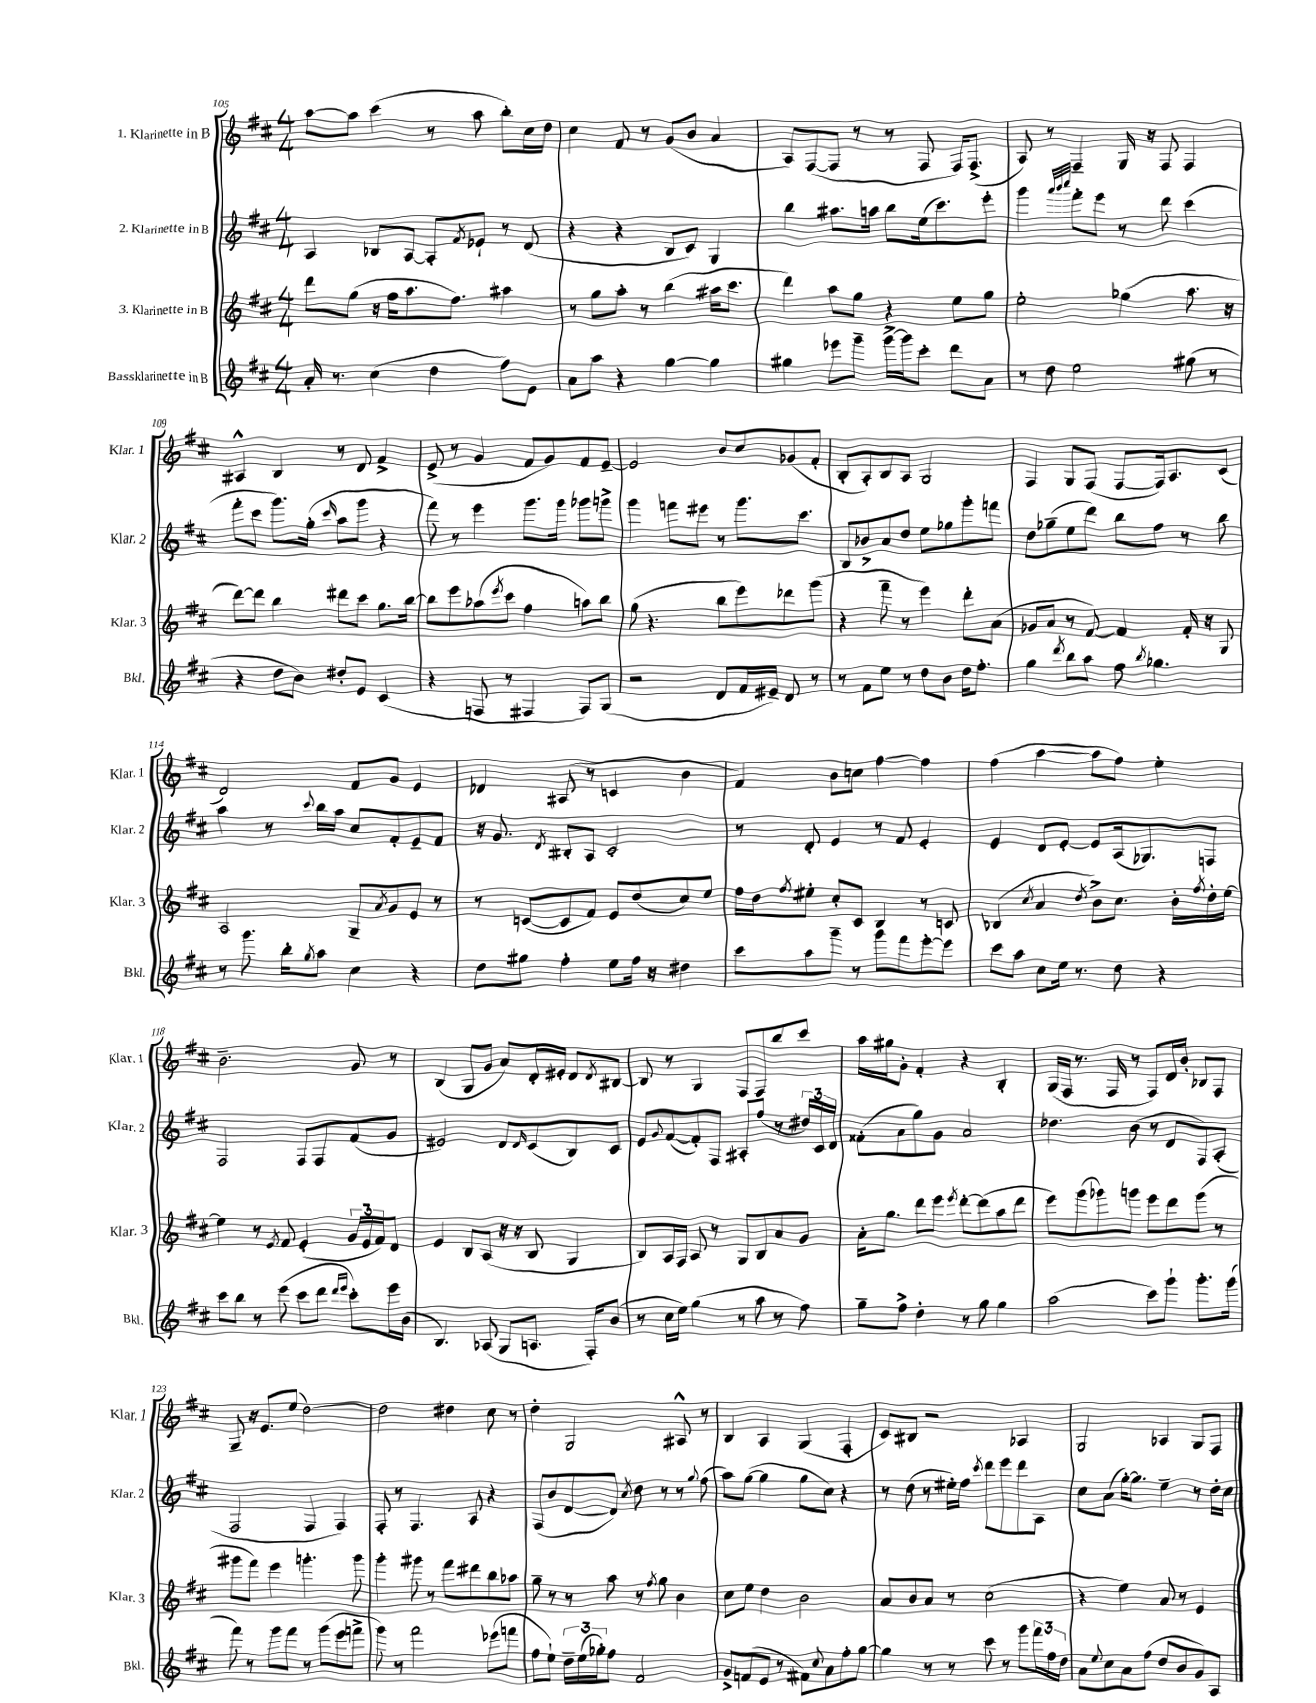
<<
\new StaffGroup <<
\new Staff = "s0" \with { instrumentName = "1. Klarinette in B" shortInstrumentName = "Klar. 1" } {
    \clef treble \key d \major \numericTimeSignature \time 4/4
    a''8~ a''8 cis'''4( r8 a''8 b''8-.) cis''16 d''16 |
    cis''4 fis'8 r8 g'8( b'8 a'4 |
    a8) fis8~( fis8 r8 r8 fis8 fis16) fis8.->( |
    a8) r8 fis4-- g16 r16 fis8 fis4 |
    ais4-^ b4 r8 d'8 fis'4-> |
    e'8->( r8 g'4 fis'8 g'8) fis'8 e'8~-- |
    e'2 b'8 cis''8 ges'8( fis'8-. |
    b8-. a8-.) b8 a8 g2 |
    fis4 g8 fis8( fis8~ fis16) a8. cis'8( |
    d'2) fis'8 g'8 e'4 |
    des'4 ais8( r8 c'4 b'4 |
    fis'4) b'8 c''8 fis''4~ fis''4 |
    fis''4( a''4~ a''8 fis''8) e''4-. |
    b'2.-- g'8 r8 |
    b4( g8 g'8 a'8) d'16-. eis'16-. d'8 \acciaccatura { d'8 } bis8~ |
    bis8 r8 g4 fis8 fis8 b''8 cis'''8 |
    a''16 gis''16 g'8-. fis'4-. r4 b4-. |
    g16( fis16 r8. fis16 r8 fis8) d'16 b'16-. bes8 fis8 |
    g8-- r16 e'8. e''8( d''2~) |
    d''2 dis''4 cis''8 r8 |
    d''4-. g2 ais8-^ r8 |
    b4 a4 g4( fis4-. |
    cis'8) bis8 r2 aes4 |
    g2 aes4 g8 fis8 \bar "|." |
}
\new Staff = "s1" \with { instrumentName = "2. Klarinette in B" shortInstrumentName = "Klar. 2" } {
    \clef treble \key d \major \numericTimeSignature \time 4/4
    a4 bes8 a8~ a8-. \acciaccatura { fis'8 } ees'8-! r8 d'8( |
    r4 r4 b8 cis'8) g4 |
    b''4 ais''8. a''16 b''8 e''16( cis'''8.) e'''8-. |
    g'''4 \grace { a'''32 b'''32 cis''''32 } fis'''8-. e'''8 r8 d'''8 cis'''4( |
    fis'''8-. cis'''8 g'''8.) g''16-.( \grace { cis'''16 } a''8 g'''8 r4 |
    fis'''8) r8 e'''4 g'''8. g'''16 ges'''8 g'''8-> |
    g'''4 f'''8 eis'''8 r8 g'''8. cis'''8. |
    b8 bes'8-> a'8 d''8 e''8 ges''8 g'''8-. f'''8 |
    d''8 ges''8--( e''8 d'''8) b''8 fis''8 r8 b''8 |
    a''4 r8 \appoggiatura { cis'''8 } b''16 a''16 cis''8 fis'8-. e'8-- fis'8 |
    r16 g'8. \acciaccatura { d'8 } bis8-. a8 cis'2-. |
    r8 d'8-. e'4 r8 fis'8 e'4-. |
    e'4 d'8 e'8~-. e'8 a16( ges8.) f8 |
    fis2 fis8 fis8 fis'8( g'8 |
    eis'2) d'8 \grace { d'16 } cis'8( b8) cis'8 |
    e'8 \appoggiatura { g'8 } fis'8~( fis'8-.) fis8 ais8-. fis''8( r8 \tuplet 3/2 { dis''16) cis'16 d'16 } |
    fisis'8-.( a'8 g''8) g'8 a'2 |
    des''4. b'8( r8 d'8 fis8) a8-.( |
    fis2 fis4 fis4) |
    fis8-. r8 fis4. a8 r4 |
    fis8( b'8 d'8~ d'8) \acciaccatura { cis''8 } d''8 r8 r8 \appoggiatura { g''8 } fis''8( |
    a''8) g''8~( g''4 g''8 cis''8) r4 |
    r8 d''8( r8 eis''16-.) fis''16 \acciaccatura { cis'''8 } d'''8 e'''8 d'''8 a8 |
    cis''8 a'8( g''16~-.) g''8. e''4-- r8 d''16-. cis''16 \bar "|." |
}
\new Staff = "s2" \with { instrumentName = "3. Klarinette in B" shortInstrumentName = "Klar. 3" } {
    \clef treble \key d \major \numericTimeSignature \time 4/4
    d'''8 g''8( r16 fis''16 a''8. fis''8.) ais''4 |
    r8 g''8 a''8-. r8 b''4( ais''16 cis'''8. |
    d'''4) a''8 g''8 r4 e''8 g''8 |
    e''2-. ges''4( a''8. r16 |
    d'''8~) d'''8 b''4 dis'''8 cis'''8 g''8. b''16~ |
    b''8 e'''8 aes''8( \acciaccatura { e'''8 } cis'''8 fis''4 a''8) b''8 |
    g''8( r4. b''8 e'''8) des'''8 g'''8( |
    r4 fis'''8-- r8 e'''4) d'''8-. a'8( |
    ges'8 a'8 r8 fis'8~) fis'4 fis'16-. r16 g8 |
    a2 g8-- \acciaccatura { a'8 } g'8 e'8 r8 |
    r8 c'8~( c'8 fis'8) e'8 d''8( cis''8) e''8 |
    fis''16 d''16 \acciaccatura { fis''8 } eis''8-. cis''8-. cis'8 b4 r8 c'8 |
    bes4( \acciaccatura { cis''8 } a'4 \acciaccatura { d''8 } b'8->) cis''8. b'16-. \acciaccatura { fis''8 } d''16-. e''16~ |
    e''4 r8 \acciaccatura { e'8 } fis'8 e'4-.( \tuplet 3/2 { g'16 e'16 fis'16) } d'8 |
    e'4 b8 a8( r16 r16 b8 g4 |
    b8) a16 fis16 a8 r8 g8 b8 a'8 g'8 |
    a'16-. g''8. d'''8 e'''8 \acciaccatura { e'''8 } d'''8~-. d'''8( a''8 d'''8 |
    e'''8) g'''8( ges'''8) g'''8 e'''8 d'''8 g'''8( r8 |
    gis'''8 fis'''8) e'''4 g'''4.-. g'''8 |
    g'''4-. gis'''8 r8 fis'''8 dis'''8 b''8 aes''8 |
    g''8-- r8 r8 a''8 r8 \acciaccatura { fis''8 } g''8 b'4 |
    cis''8 e''8 d''4 b'2 |
    a'8 b'8 a'8 r8 cis''2( |
    r4 e''4) a'8 r8 e'4 \bar "|." |
}
\new Staff = "s3" \with { instrumentName = "Bassklarinette in B" shortInstrumentName = "Bkl." } {
    \clef treble \key d \major \numericTimeSignature \time 4/4
    a'16-. r8. cis''4( d''4 fis''8) e'8 |
    a'8 a''8 r4 g''4~ g''4 |
    gis''4 ees'''8 g'''8-- g'''16~-> g'''16 cis'''8-. d'''8 a'8 |
    r8 d''8 e''2 gis''8( r8 |
    r4 d''8 b'8) dis''8-. e'8 cis'4( |
    r4 f8 r8 fis4 fis8) g8( |
    r2 d'8 fis'16 eis'16--) d'8 r8 |
    r8 fis'8 e''8 r8 d''8 b'8 d''16 fis''8.-. |
    g''4 \acciaccatura { d'''8 } b''8 a''8 fis''8 \acciaccatura { b''8 } ges''4. |
    r8 g'''8. b''16-. \acciaccatura { g''8 } a''8 cis''4 r4 |
    d''8 gis''8 fis''4-. e''8 fis''16 r16 dis''4 |
    cis'''8 a''8 g'''8-- r8 g'''8 fis'''8 e'''8~-. e'''8 |
    cis'''8 a''8 cis''8 e''16 r8. d''8 r4 |
    cis'''8 b''8 r8 e'''8( cis'''8 d'''8 \grace { d'''16 e'''16 } cis'''8-.) e'''16 b'16( |
    b4.) aes8( g8 a8. fis16-.) b'8( |
    r8 cis''16 e''16) g''4( r8 a''8 r8 fis''8) |
    g''8-- fis''8-> d''4-. r8 g''8 g''4 |
    a''2( cis'''8) g'''8-! g'''8.-. g'''16( |
    fis'''8) r8 g'''8 fis'''8 r8 g'''8( e'''8 f'''8-> |
    g'''8) r8 fis'''2 ees'''8( f'''8 |
    fis''8 e''8-!) \tuplet 3/2 { d''16-- e''16( ges''16-.) } fis''8 fis'2 |
    g'8-> f'8( e'8 r8 fis'8) \appoggiatura { cis''8 } a'8 fis''8-. g''8~ |
    g''4 r8 r8 cis'''8 r8 g'''8 \tuplet 3/2 { fis'''16 fis''16 d''16 } |
    a'8 \appoggiatura { e''8 } cis''8 a'8 fis''8( d''8 b'8 g'8) a8 \bar "|." |
}
>>
>>
\layout { \context { \Score currentBarNumber = #105 } }
